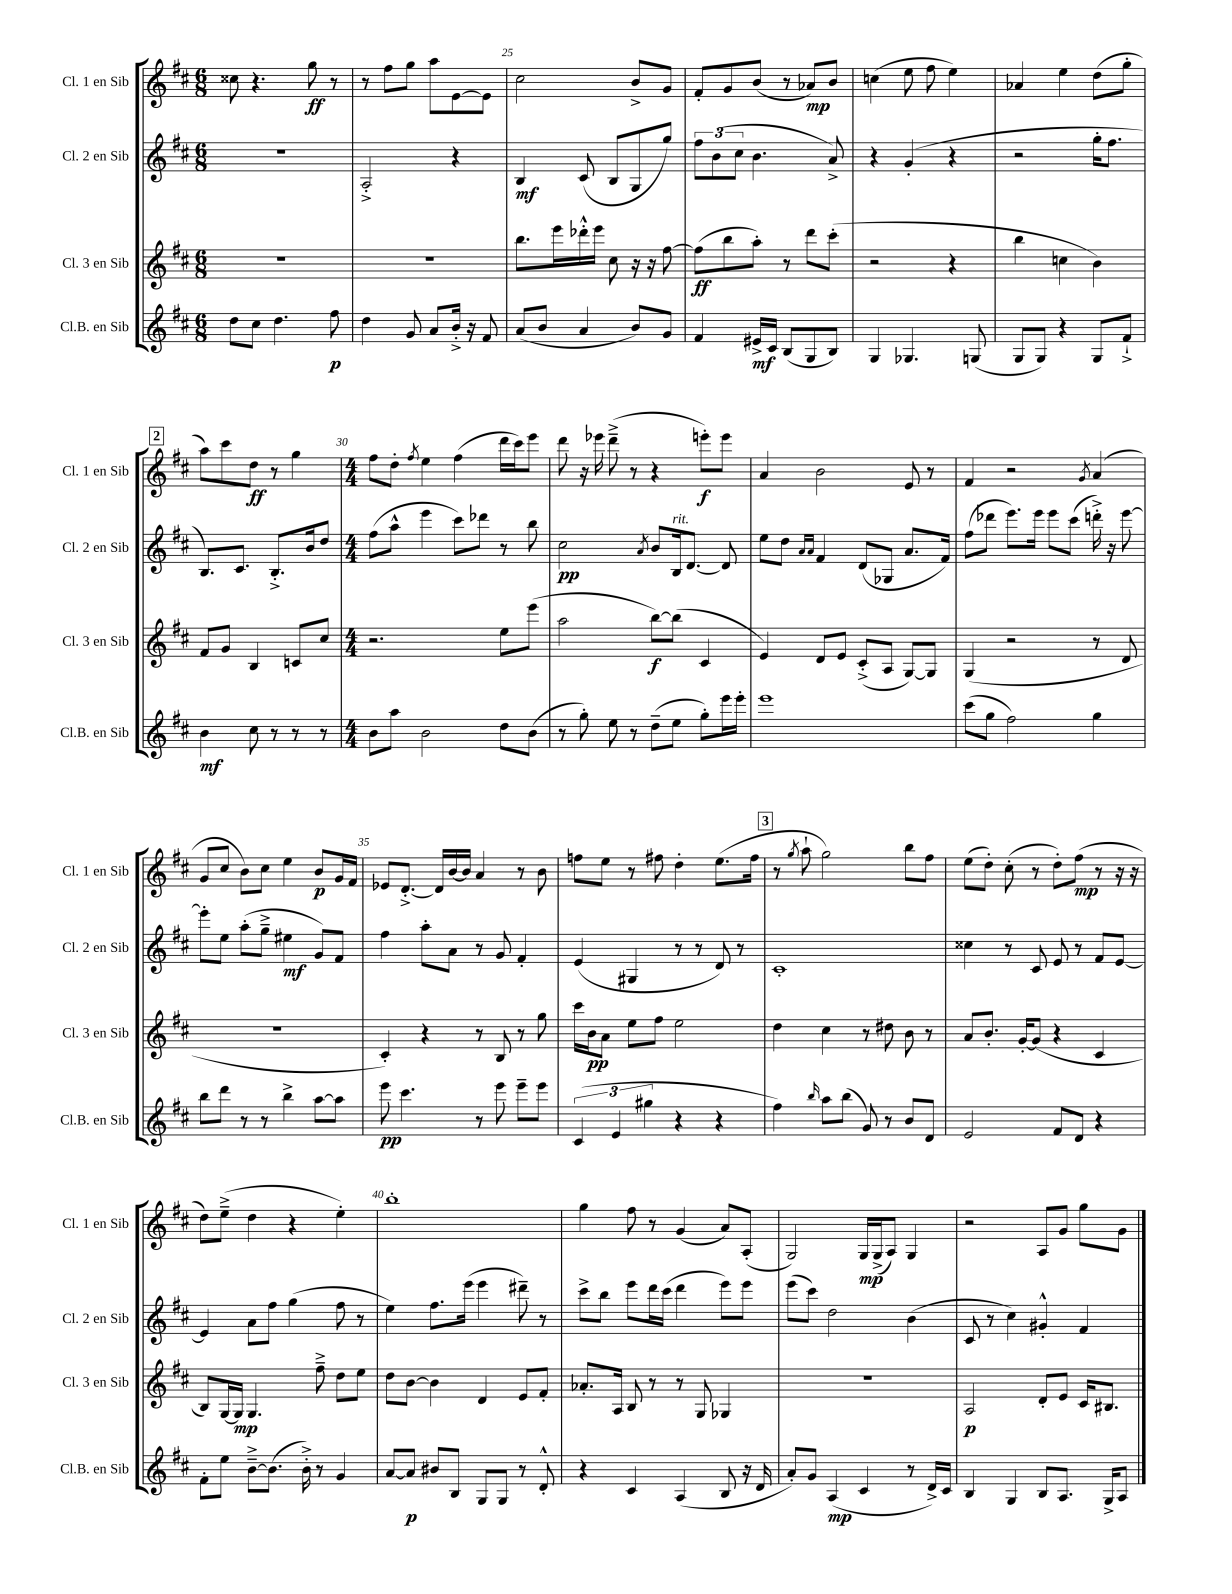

**kern	**kern	**kern	**kern
*staff4	*staff3	*staff2	*staff1
*clefG2	*clefG2	*clefG2	*clefG2
*k[f#c#]	*k[f#c#]	*k[f#c#]	*k[f#c#]
*M6/8	*M6/8	*M6/8	*M6/8
8dd\L	2.r	2.r	8cc##\
8cc#\J	.	.	4.r
4.dd\	.	.	.
.	.	.	8gg\
8ff#\	.	.	8r
=	=	=	=
4dd\	2.r	2A'^/	8r
.	.	.	8ff#\L
8g/	.	.	8gg\J
8a/L	.	.	8aa\L
16b'^/Jk	.	4r	[8e\
16r	.	.	.
8f#/	.	.	8e\]J
=	=	=	=
(8a/L	8.bb\L	4B/	2cc#\
8b/J	.	.	.
.	16eee\L	.	.
4a/	16ddd-'^^\	(8c#/	.
.	16eee\JJ	.	.
.	8cc#\	8B/L	.
8b/L)	16r	8G/	8b^/L
.	16r	.	.
8g/J	[8ff#\	8gg/J)	8g/J
=	=	=	=
4f#/	(8ff#\]L	12ff#\L	8f#'/L
.	.	(12b\	.
.	8bb\	.	8g/
.	.	12cc#\J	.
16e#^/LL	8aa'\J)	4.b\	(8b/J
16c#/JJ	.	.	.
(8B/L	8r	.	8r
8G/	8ddd\L	.	8a-/L)
8B/J)	(8ccc#'\J	8a^/)	8b/J
=	=	=	=
4G/	2r	4r	(4cc\
4.G-/	.	(4g'/	8ee\
.	.	.	8ff#\
.	4r	4r	4ee\)
(8G/	.	.	.
=	=	=	=
8G/L	4bb\	2r	4a-/
8G/J)	.	.	.
4r	4cc\	.	4ee\
8G/L	4b\)	16gg'\LK	(8dd\L
.	.	8.ff#\J	.
8f#`^/J	.	.	8gg'\J
=	=	=	=
4b\	8f#/L	8.B/L)	8aa\L)
.	8g/J	.	8ccc#\
.	.	8.c#/J	.
8cc#\	4B/	.	8dd\J
8r	.	8.B'^/L	8r
8r	8c/L	.	4gg\
.	.	16b/k	.
8r	8cc#/J	8dd/J	.
=	=	=	=
*M4/4	*M4/4	*M4/4	*M4/4
8b\L	2.r	(8ff#\L	8ff#\L
8aa\J	.	8aa^^\J	8dd'\J
.	.	.	8qff#/
2b\	.	4eee\	4ee\
.	.	8ccc#\L)	(4ff#\
.	.	8ddd-\J	.
8dd\L	8ee\L	8r	16ddd\LL
.	.	.	16ccc#\J)
(8b\J	(8eee\J	8bb\	8eee\J
=	=	=	=
8r	2aa\	2cc#\	8ddd\
8gg'\)	.	.	16r
.	.	.	16eee-\
8ee\	.	.	(8ddd~^\
8r	.	.	8r
.	.	8qa/	.
(8dd~\L	[8bb\L)	8b/L	4r
8ee\J	(8bb\]J	16B/k	.
.	.	[8.d/J	.
8gg'\L)	4c#/	.	8eee'\L)
16eee\L	.	8d/]	8eee\J
16eee'\JJ	.	.	.
=	=	=	=
1eee	4e/)	8ee\L	4a/
.	.	8dd\J	.
.	.	16qqa/LL	.
.	.	16qqa/JJ	.
.	8d/L	4f#/	2b\
.	8e/J	.	.
.	(8c#'^/L	(8d/L	.
.	8A/J	8G-/J	.
.	[8G/L)	8.a/L	8e/
.	8G/]J	.	8r
.	.	16f#/Jk)	.
=	=	=	=
(8ccc#\L	(4G/	(8ff#\L	4f#/
8gg\J	.	8ddd-\J	.
2ff#\)	2r	8.eee\L)	2r
.	.	16eee\Jk	.
.	.	8eee\L	.
.	.	(8ccc#\J	.
.	.	.	8qg/
4gg\	8r	16ddd'^\)	(4a/
.	.	16r	.
.	8d/	[8eee\	.
=	=	=	=
8bb\L	1r	8eee'\]L	8g/L
8ddd\J	.	8ee\J	8cc#/J
8r	.	(8aa'\L	8b\L)
8r	.	8gg~^\J	8cc#\J
4bb^\	.	4ee#\	4ee\
[8aa\L	.	8g/L)	8b/L
8aa\]J	.	8f#/J	16g/L
.	.	.	16f#/JJ
=	=	=	=
8eee\	4c#'/)	4ff#\	8e-/L
4.ccc#\	.	.	[8.d'^/J
.	4r	8aa'\L	.
.	.	.	16d/]LL
.	.	8a\J	[16b/
.	.	.	16b/]JJ
8r	8r	8r	4a/
8eee\	8B/	8g/	.
8eee~\L	8r	4f#'/	8r
8eee\J	8gg\	.	8b\
=	=	=	=
(6c#/	16ccc#\LL	(4e/	8ff\L
.	16b\J	.	.
.	8a\J	.	8ee\J
6e/	.	.	.
.	8ee\L	4G#/	8r
6gg#\	.	.	.
.	8ff#\J	.	8ff#\
4r	2ee\	8r	4dd'\
.	.	8r	.
4r	.	8d/)	(8.ee\L
.	.	8r	.
.	.	.	16ff#\Jk
=	=	=	=
4ff#\)	4dd\	1c#'	8r
.	.	.	8qgg/
.	.	.	8aa`\
16qqbb/	.	.	.
8aa\L	4cc#\	.	2gg\)
(8bb\J	.	.	.
8g/)	8r	.	.
8r	8dd#\	.	.
8b/L	8b\	.	8bb\L
8d/J	8r	.	8ff#\J
=	=	=	=
2e/	8a/L	4cc##\	(8ee\L
.	8.b'/J	.	8dd'\J)
.	.	8r	(8cc#'\
.	[16g'/LK	.	.
.	(8g/]J	8c#/	8r
8f#/L	4r	8e/	8dd'\L)
8d/J	.	8r	(8ff#\J
4r	4c#/	8f#/L	8r
.	.	[8e/J	16r
.	.	.	16r
=	=	=	=
8f#'\L	8B/L)	4e/]	8dd\L)
8ee\J	[16G/L	.	(8ee~^\J
.	16G/]JJ	.	.
[8b~^\L	4.G/	8a\L	4dd\
(8.b\]J	.	8ff#\J	.
.	.	(4gg\	4r
16b'^\)	.	.	.
8r	8ff#~^\	.	.
4g/	8dd\L	8ff#\	4ee'\)
.	8ee\J	8r	.
=	=	=	=
[8a/L	8dd\L	4ee\)	1bb'
8a/]J	[8b\J	.	.
8b#/L	4b\]	8.ff#\L	.
8B/J	.	.	.
.	.	(16eee\Jk	.
8G/L	4d/	4eee\	.
8G/J	.	.	.
8r	8e/L	8ddd#~\)	.
8d'^^/	8f#'/J	8r	.
=	=	=	=
4r	8.a-'/L	8ccc#^\L	4gg\
.	.	8bb\J	.
.	16A/Jk	.	.
4c#/	8B/	8eee\L	8ff#\
.	8r	16ddd\L	8r
.	.	(16ccc#\JJ	.
(4A/	8r	4ddd\	(4g/
.	8G/	.	.
8B/	4G-/	8eee\L)	8a/L)
16r	.	8eee\J	(8A'/J
16d/	.	.	.
=	=	=	=
8a'/L)	1r	(8eee\L	2G/)
8g/J	.	8ccc#\J)	.
(4A/	.	2dd\	.
4c#/	.	.	16G/LL
.	.	.	(16G^/J
.	.	.	8A/J)
8r	.	(4b\	4G/
16d^/LL)	.	.	.
16c#/JJ	.	.	.
=	=	=	=
4B/	2A/	8c#/	2r
.	.	8r	.
4G/	.	4cc#\)	.
8B/L	8d'/L	4g#'^^/	8A/L
8.A/J	8e/J	.	8g/J
.	16c#/LK	4f#/	8gg\L
16G^/LK	8.B#/J	.	.
8A/J	.	.	8g\J
==	==	==	==
*-	*-	*-	*-
